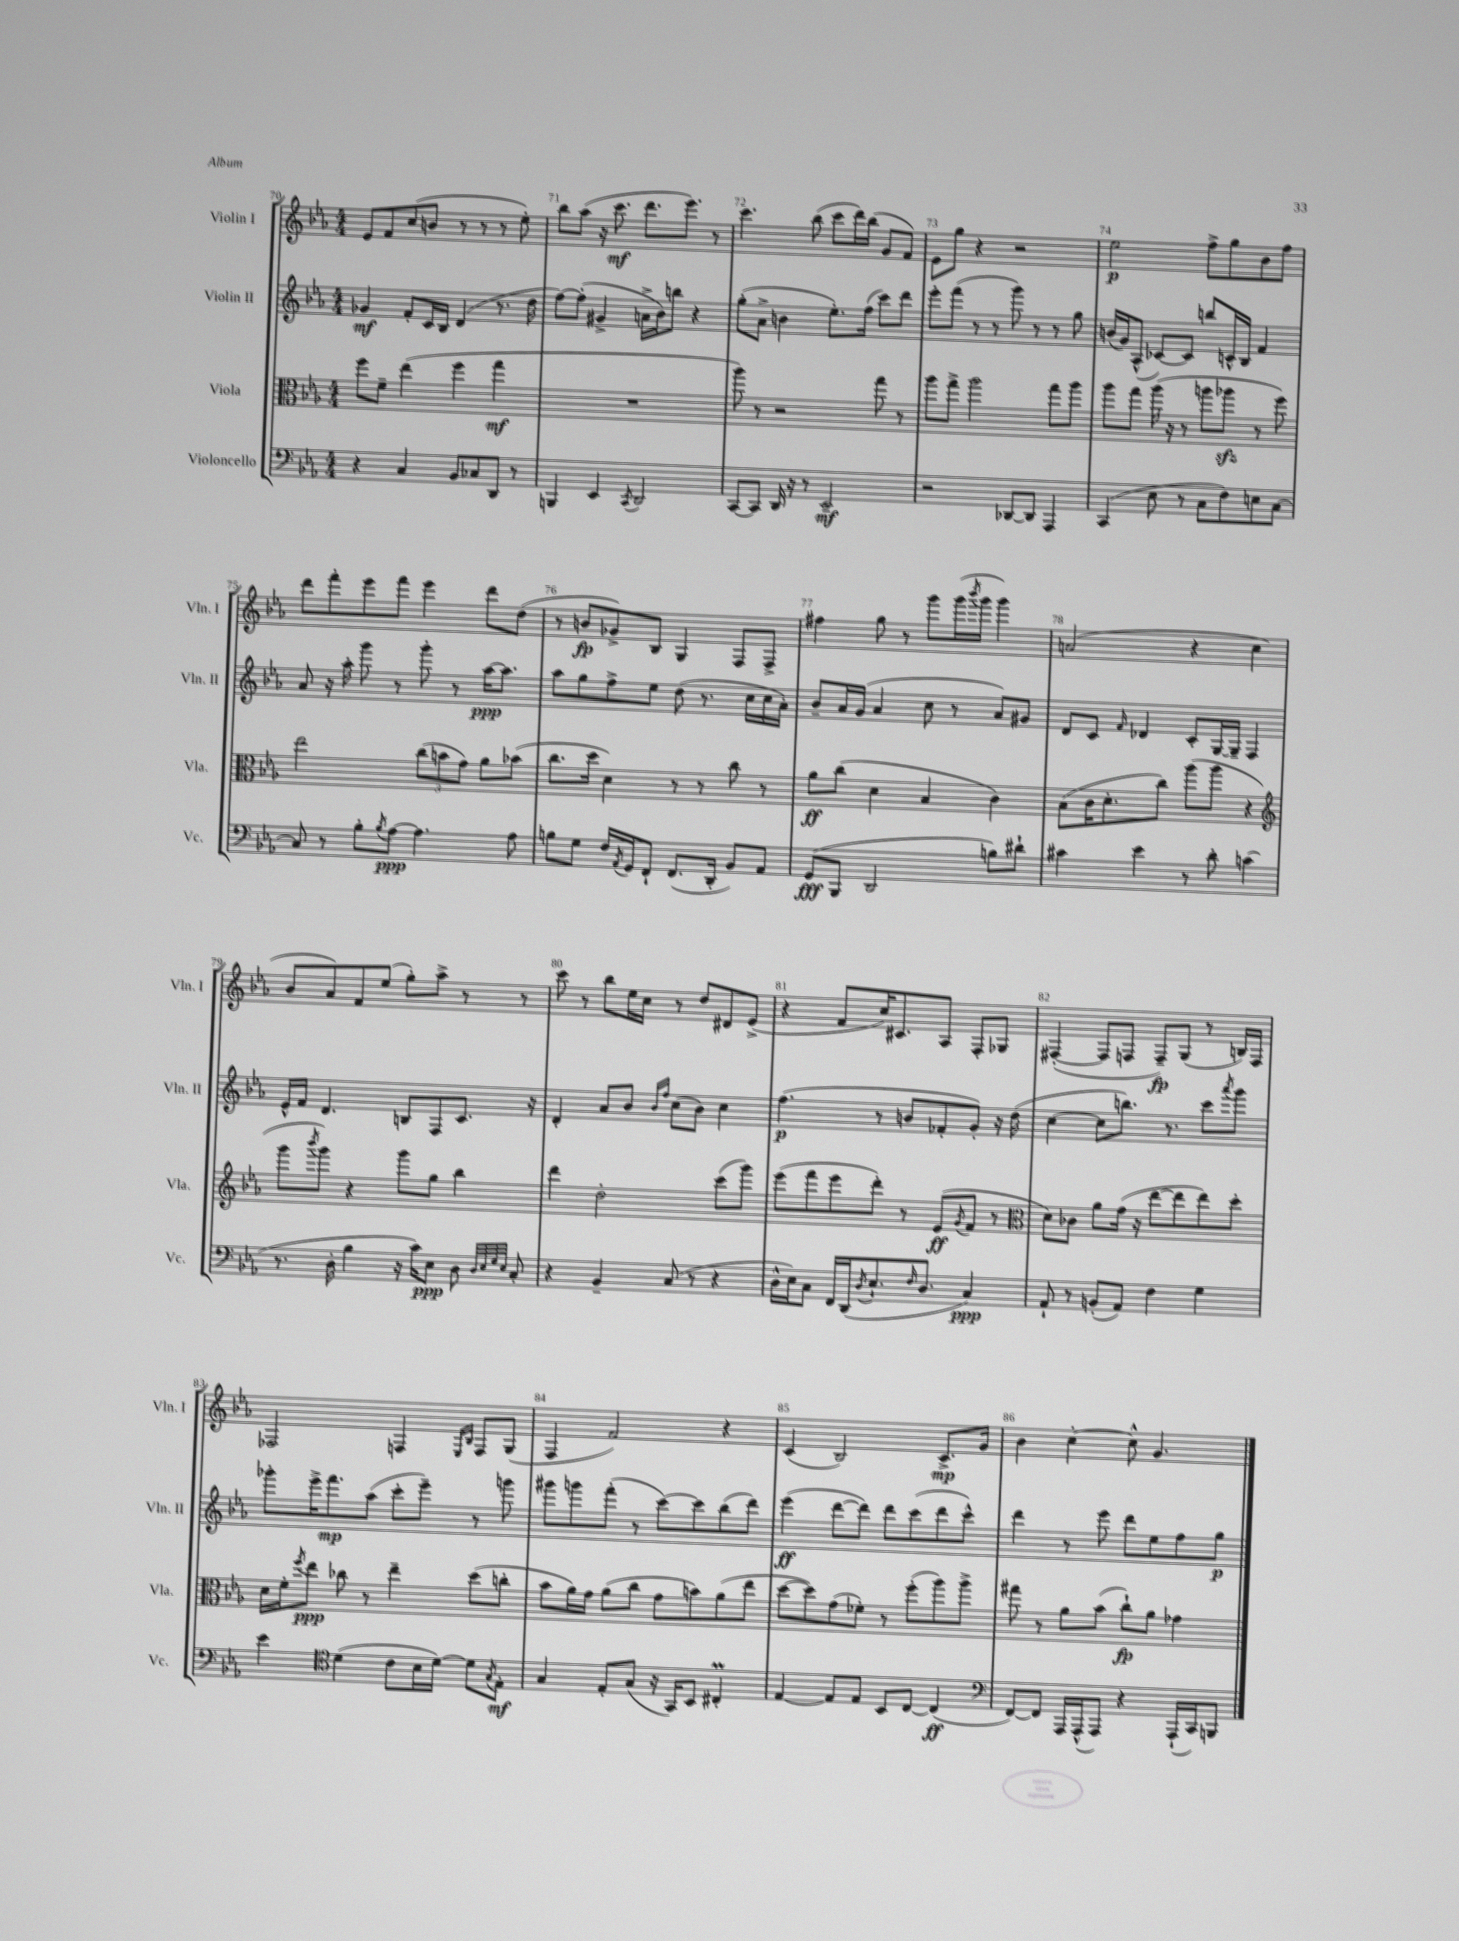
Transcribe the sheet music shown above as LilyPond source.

<<
\new StaffGroup <<
\new Staff = "s0" \with { instrumentName = "Violin I" shortInstrumentName = "Vln. I" } {
    \clef treble \key ees \major \numericTimeSignature \time 4/4
    ees'8 f'8 c''8( b'8 r8 r8 r8 ees''8-.) |
    bes''8 aes''8( r16 c'''8.\mf d'''8. ees'''8.) r8 |
    c'''4. bes''8( c'''8 d'''16) bes''16( g'8 f'8) |
    ees'8 g''8 r4 r2 |
    ees''2\p f''8-> g''8 bes'8 f''8 |
    d'''8 f'''8-. ees'''8 f'''8 ees'''4 d'''8 d''8( |
    r8 b'8\fp ges'8->) bes8 g4 f8 f8-> |
    fis''4 g''8 r8 g'''8 g'''16( \acciaccatura { bes'''8 } g'''16 g'''4) |
    a'2( r4 c''4 |
    bes'8 aes'8) f'8 ees''8( g''8-.) aes''8-> r8 r8 |
    c'''8 r8 bes''8 ees''16 c''16 r8 d''8 dis'8 ees'8->( |
    r4 f'8 c''16) cis'8. aes8 f8-. ges8 |
    fis4~-.( fis8 f8 f8--\fp) g8( r8 b16) f16 |
    fes2 f4 \grace { ees16 bes16 } f8 g8( |
    f4 f'2) r4 |
    c'4( bes2) c'8.->\mp g'16 |
    bes'4 c''4~-. c''8-^ g'4. \bar "|." |
}
\new Staff = "s1" \with { instrumentName = "Violin II" shortInstrumentName = "Vln. II" } {
    \clef treble \key ees \major \numericTimeSignature \time 4/4
    ges'4\mf f'8-. c'16 bes16 d'4( r8. d''16 |
    f''8~) f''8-.( gis'4-> a'16-> bes'16) b''8 r4 |
    g''8-.( aes'8-> b'4 ees''8.-.) f''16( c'''8) d'''8 |
    ees'''8-. f'''8( r8 r8 g'''8) r8 r8 g''8 |
    b'16( g'16) aes8-^( ces'8~) ces'8 b''8 c'16-^ bes16 f'4 |
    aes'8 r16 aes''16-. g'''8 r8 g'''8-. r8 aes''16~\ppp aes''8. |
    aes''8 g''8 f''8-> ees''8 d''8( r8. c''16 c''16 aes'16-.) |
    bes'8-- aes'16 g'16( aes'4 c''8 r8 aes'8) gis'8 |
    d'8 c'8 \grace { f'16 } des'4 c'8-. g16~ g16-- f4 |
    ees'16-^ f'16 d'4. b8 f8 c'8. r16 |
    d'4-. aes'8 bes'8 \grace { bes'16 f''16 } c''8( bes'8) c''4 |
    f''4.\p( r8 b'8 fes'8-. g'8-.) r16 d''16( |
    c''4~ c''8 b''8.) r8. c'''8 \acciaccatura { aes'''8 } g'''8 |
    ges'''8-. ees'''16-> f'''8.\mp aes''8( c'''8-. ees'''8--) r8 g'''8 |
    gis'''8 g'''8 f'''8-.( r8 c'''8~) c'''8 bes''8( d'''8) |
    ees'''4\ff( d'''8~ d'''8) d'''8 c'''8( d'''8 c'''8-^) |
    d'''4 r8 ees'''8 d'''8 ees''8 f''8 g''8\p \bar "|." |
}
\new Staff = "s2" \with { instrumentName = "Viola" shortInstrumentName = "Vla." } {
    \clef alto \key ees \major \numericTimeSignature \time 4/4
    f''8 f'8-- ees''4( f''4 g''4\mf |
    R1 |
    aes''8) r8 r2 g''8 r8 |
    aes''8 g''8-> aes''2 g''8 aes''8 |
    aes''8 g''8 aes''16( r16 r8 a''8 aes''8\sfz r8 f''8) |
    ees''2 \tuplet 3/2 { c''8( b'8 g'8) } aes'8 bes'8( |
    c''8. d''16 d'4) r8 r8 c''8 r8 |
    aes'8\ff c''8( d'4 bes4 c'4) |
    bes8( c'16 d'8.-. c''8) aes''8( aes''8 r4 |
    \clef treble g'''8 \acciaccatura { bes'''8 } g'''8) r4 g'''8 g''8 bes''4 |
    d'''4 d''2-. c'''8( g'''8) |
    ees'''8( f'''8 ees'''8 d'''8-.) r8 ees'8\ff( \acciaccatura { g'8 } f'8 r8 |
    \clef alto d'8) ces'8 aes'8 g'16( r16 ees''8~ ees''8 ees''8) d''8-. |
    d'16 f'16-. \acciaccatura { f''8 } ees''8\ppp ces''8 r8 ees''4-- d''8( c''8-. |
    bes'8 aes'16) g'16 aes'8( c''8 g'8 b'8) aes'8( ees''8 |
    d''8~ d''8) g'8( fes'8-.) r8 f''8-.( aes''8) aes''8-> |
    gis''8 r8 aes'8 bes'8( c''8-!\fp) aes'8 ges'4 \bar "|." |
}
\new Staff = "s3" \with { instrumentName = "Violoncello" shortInstrumentName = "Vc." } {
    \clef bass \key ees \major \numericTimeSignature \time 4/4
    r4 c4 bes,8 ces8 d,8 r8 |
    b,,4 ees,4 \acciaccatura { c,8 } d,2 |
    c,8~ c,8 d,16 r16 r8 ees,2--\mf |
    r2 des,8~ des,8 aes,,4 |
    c,4( ees8 r8 c8 f8) e8 c8~ |
    c8 r8 bes8-. \acciaccatura { bes8 } aes8~\ppp aes4. aes8 |
    b8 g8 f16 \acciaccatura { aes,8 } g,16 f,8-! f,8.( d,16-. bes,8) aes,8 |
    g,8\fff( bes,,8 d,2 b8) dis'8-! |
    cis'4 ees'4 r8 d'8-. c'4( |
    r8. d16-. bes4 r16 c'16) ees8\ppp d8 \grace { d32 ees32 g32 ees32 } c8-. |
    r4 bes,4-- c8( r8 r4 |
    d16-^ ees16) c8 f,16 d,16( \acciaccatura { d8 } ees8.-! \grace { f16 } d8. c4\ppp) |
    aes,8-! r8 b,8-.( aes,8) f4 g4 |
    ees'4 \clef tenor d'4( c'8 bes16 d'16~) d'8 \acciaccatura { g8 } ees8-.\mf |
    g4 ees8-. g8( r16 g,16) bes,8 cis4-.\prall |
    ees4~ ees8 ees8 bes,8 c8~ c4\ff( |
    \clef bass f,8~) f,8 aes,,16 aes,,16-^( aes,,8) r4 aes,,16-!( c,16) b,,8 \bar "|." |
}
>>
>>
\layout { \context { \Score currentBarNumber = #70 \override BarNumber.break-visibility = ##(#f #t #t) barNumberVisibility = #all-bar-numbers-visible } }
